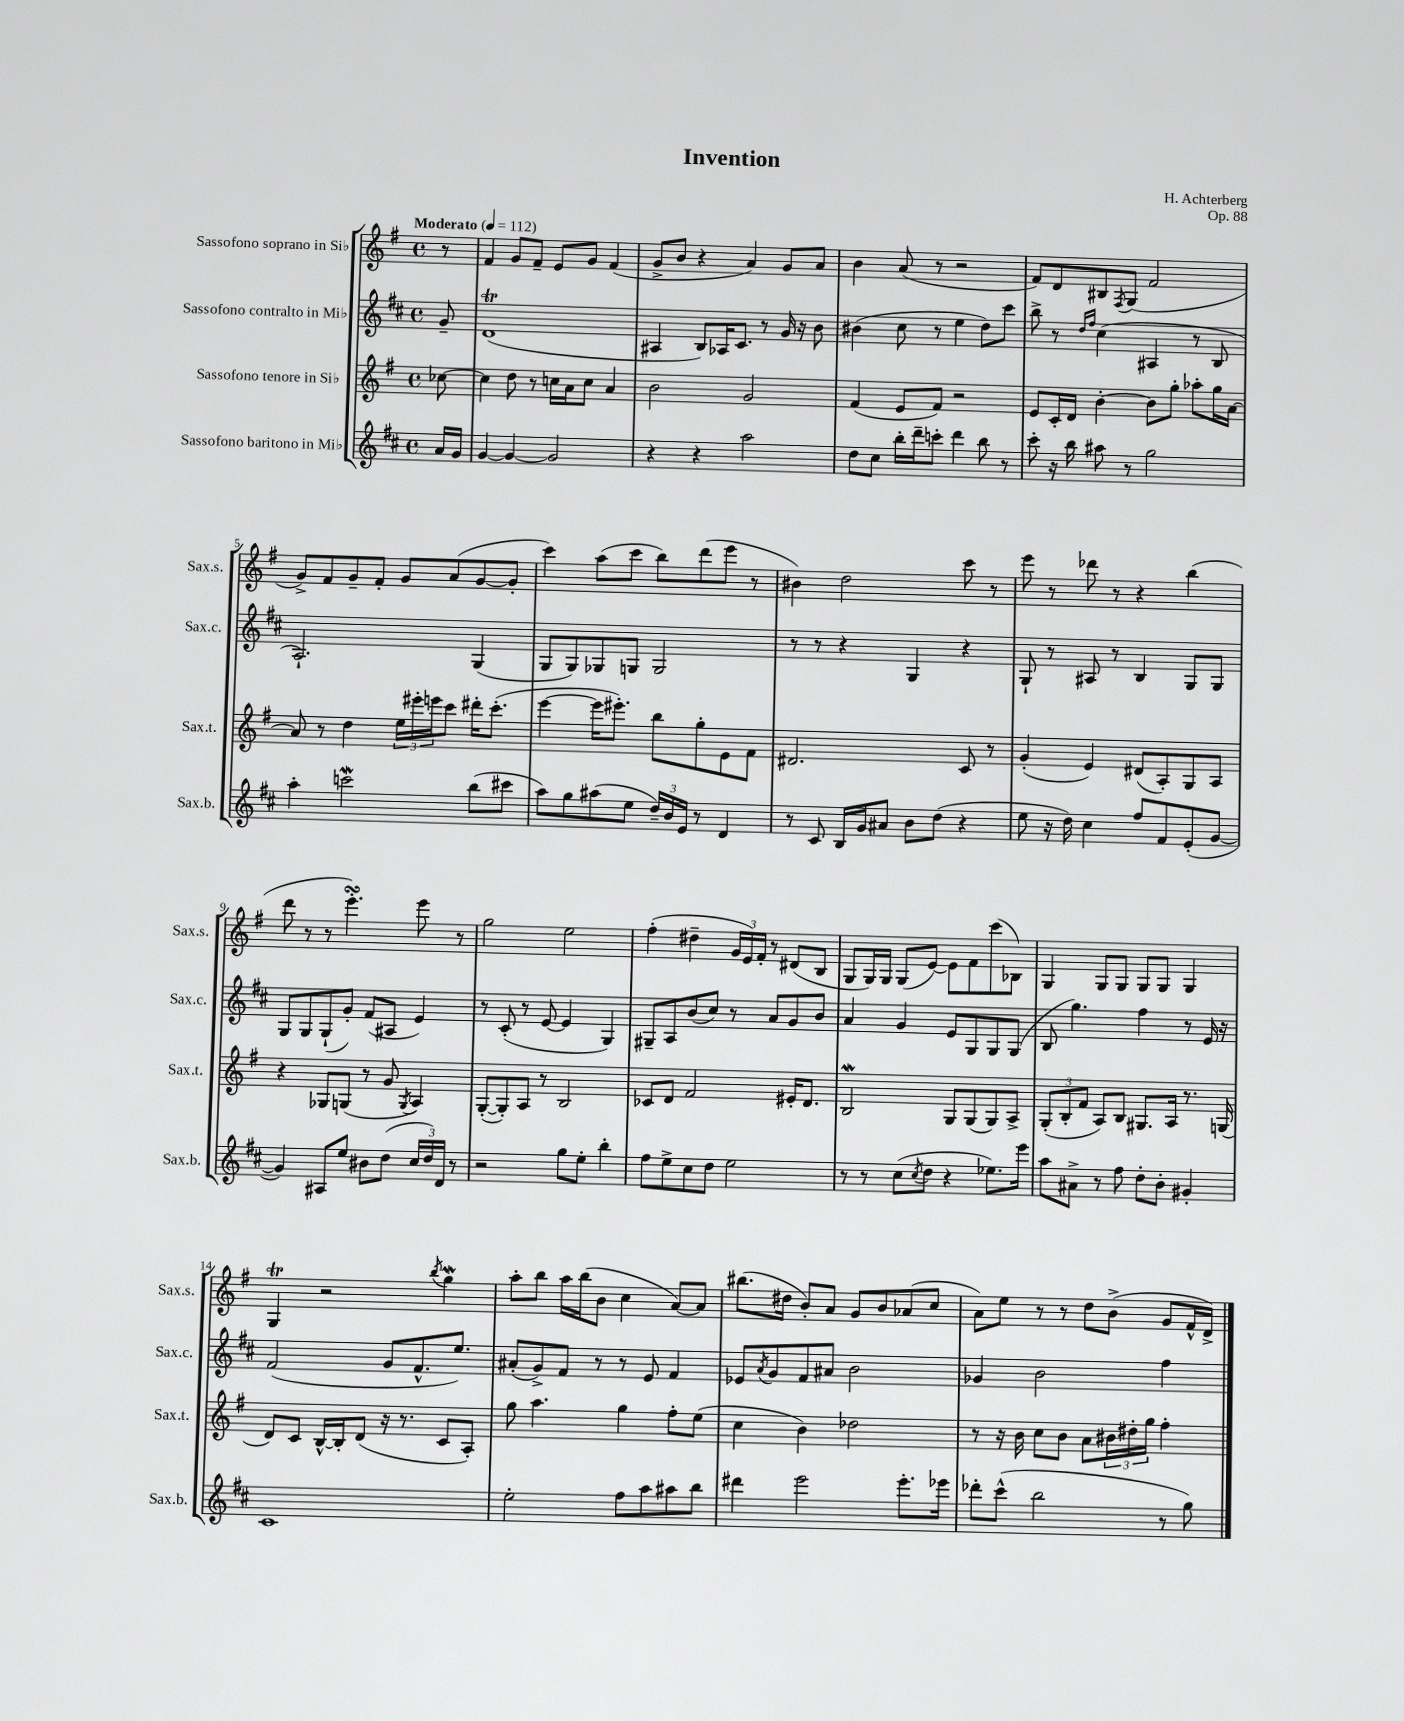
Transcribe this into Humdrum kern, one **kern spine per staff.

**kern	**kern	**kern	**kern
*staff4	*staff3	*staff2	*staff1
*clefG2	*clefG2	*clefG2	*clefG2
*k[f#c#]	*k[f#]	*k[f#c#]	*k[f#]
*M4/4	*M4/4	*M4/4	*M4/4
*met(c)	*met(c)	*met(c)	*met(c)
*MM112	*MM112	*MM112	*MM112
16a	[8cc-	8g~	8r
16g	.	.	.
=	=	=	=
[4g	4cc-]	(1d	4f#
4g_	8dd	.	8g
.	8r	.	8f#~
2g]	16cc	.	8e
.	16a	.	.
.	8cc	.	8g
.	4a	.	(4f#
=	=	=	=
4r	2b	4A#	8g^
.	.	.	8b
4r	.	8B)	4r
.	.	16A-	.
.	.	8.c#	.
2aa	2g	.	4a)
.	.	8r	.
.	.	16g	8g
.	.	16r	.
.	.	8b	8a
=	=	=	=
8dd	(4f#	(4b#	4b
8cc#	.	.	.
16bb'	8e	8cc#	(8a
16ddd~	.	.	.
8ccc'	8f#)	8r	8r
4ddd	2r	4ee	2r
8bb	.	8dd)	.
8r	.	8ccc#	.
=	=	=	=
8ccc#'	8e	8bb^	8f#)
16r	16c'	8r	8d
16bb	16d	.	.
.	.	16qqdd	.
.	.	16qqff#	.
8aa#	[4b'	(4cc#	8B#
.	.	.	8qF#
8r	.	.	(8G
2gg	8b]	4A#	2f#
.	8gg'	.	.
.	8aa-'	8r	.
.	16gg	8B	.
.	[16a	.	.
=	=	=	=
4aa'	8a]	2.A`)	8g^)
.	8r	.	8f#
2ccc	4dd	.	8g~
.	.	.	8f#'
.	24ee	.	8g
.	24eee#'	.	.
.	24eee	.	.
.	8ccc	.	(8a
(8bb	16ddd#'	(4G	[8g
.	(8.ccc'	.	.
8ccc#	.	.	8g']
=	=	=	=
8aa)	[4eee	8G	4ccc)
8gg	.	8G)	.
(8aa#	16eee]	8G-	(8aa
.	8.eee#')	.	.
8ee	.	8G	8ccc
24dd~)	8bb	2G	8bb)
24b	.	.	.
24e	.	.	.
8r	8gg'	.	(8ddd
4d	8e	.	8eee
.	8f#	.	8r
=	=	=	=
8r	2.d#	8r	4b#)
8c#	.	8r	.
16B	.	4r	2dd
16g	.	.	.
8a#	.	.	.
8b	.	4G	.
(8dd	.	.	.
4r	8c	4r	8ccc
.	8r	.	8r
=	=	=	=
8ee	(4g'	8G`	8eee
16r	.	8r	8r
16dd)	.	.	.
4cc#	4e)	8A#	8ddd-
.	.	8r	8r
8ff#	(8d#	4B	4r
8f#	8A')	.	.
(8e'	8G	8G	(4bb
[8g	8A	8G	.
=	=	=	=
4g])	4r	8G	8ddd
.	.	8G	8r
8A#	8G-	(8G`	8r
8ee	(8G	8g')	4.eee')
8b#	8r	(8f#	.
(8dd	8g	8A#	.
.	8qG	.	.
24cc#	4A)	4e)	8eee
24dd)	.	.	.
24d	.	.	.
8r	.	.	8r
=	=	=	=
2r	([8G'	8r	2gg
.	8G'])	(8c#'	.
.	8A	8r	.
.	8r	[8e	.
8gg	2B	4e]	2ee
8ee'	.	.	.
4bb'	.	4G)	.
=	=	=	=
8ff#	8c-	8G#~	(4ff#'
8ee^	8d	8A	.
8cc#	2f#	(8b	4dd#~
8dd	.	8cc#)	.
2ee	.	8r	24g
.	.	.	24e)
.	.	.	24f#'
.	.	8a	8r
.	16e#'	8g	(8d#
.	8.d	.	.
.	.	8b	8B
=	=	=	=
8r	2B	4a	8G
8r	.	.	16G)
.	.	.	16G
(8cc#	.	4g	(8G
8qcc#	.	.	.
8dd	.	.	[8e)
4r	8G	8e	8e]
.	(8G	8G	8f#
8.ee-)	8G)	8G	(8ccc
.	8A^	(8G	8B-)
16eee	.	.	.
=	=	=	=
8aa	(12G'	8B	4G
.	12B'	.	.
8a#^	.	4.gg)	.
.	12f#	.	.
8r	8A)	.	8G
8ff#	8B	.	8G
8dd'	8.G#	4ff#	8G
8b'	.	.	8G
.	16A	.	.
4g#'	8.r	8r	4G
.	.	16e	.
.	(16G	16r	.
=	=	=	=
1c#	8d)	(2f#	4G
.	8c	.	.
.	[16B^^	.	2r
.	16B']	.	.
.	(8d	.	.
.	16r	8g	.
.	8.r	.	.
.	.	8.f#^^	.
.	.	.	8qbb
.	8c	.	4gg
.	.	8.ee)	.
.	8A')	.	.
=	=	=	=
2ee'	8gg	(8a#'	8aa'
.	4.aa	8g^)	8bb
.	.	8f#	16aa
.	.	.	(16bb
.	.	8r	8b
8ff#	4gg	8r	4cc
8aa	.	8e	.
8aa#	8ff#'	4f#	[8a)
8bb	(8ee	.	8a]
=	=	=	=
4ddd#	4cc	8e-	(8.bb#
.	.	8qa	.
.	.	8g	.
.	.	.	16dd#
2eee	4b)	8f#	8b')
.	.	8a#	8a
.	2dd-	2b	8g
.	.	.	8b
8.eee'	.	.	(8a-
.	.	.	8cc
16eee-	.	.	.
=	=	=	=
8ddd-'	8r	4g-	8a)
(8ccc#^^	16r	.	8ee
.	16b	.	.
2bb	8cc	2b	8r
.	8b	.	8r
.	8a	.	8dd
.	24b#	.	(8b^
.	24dd#'	.	.
.	24gg	.	.
8r	4ff#'	4ff#	8g
8gg)	.	.	16f#^^
.	.	.	16d^)
==	==	==	==
*-	*-	*-	*-
